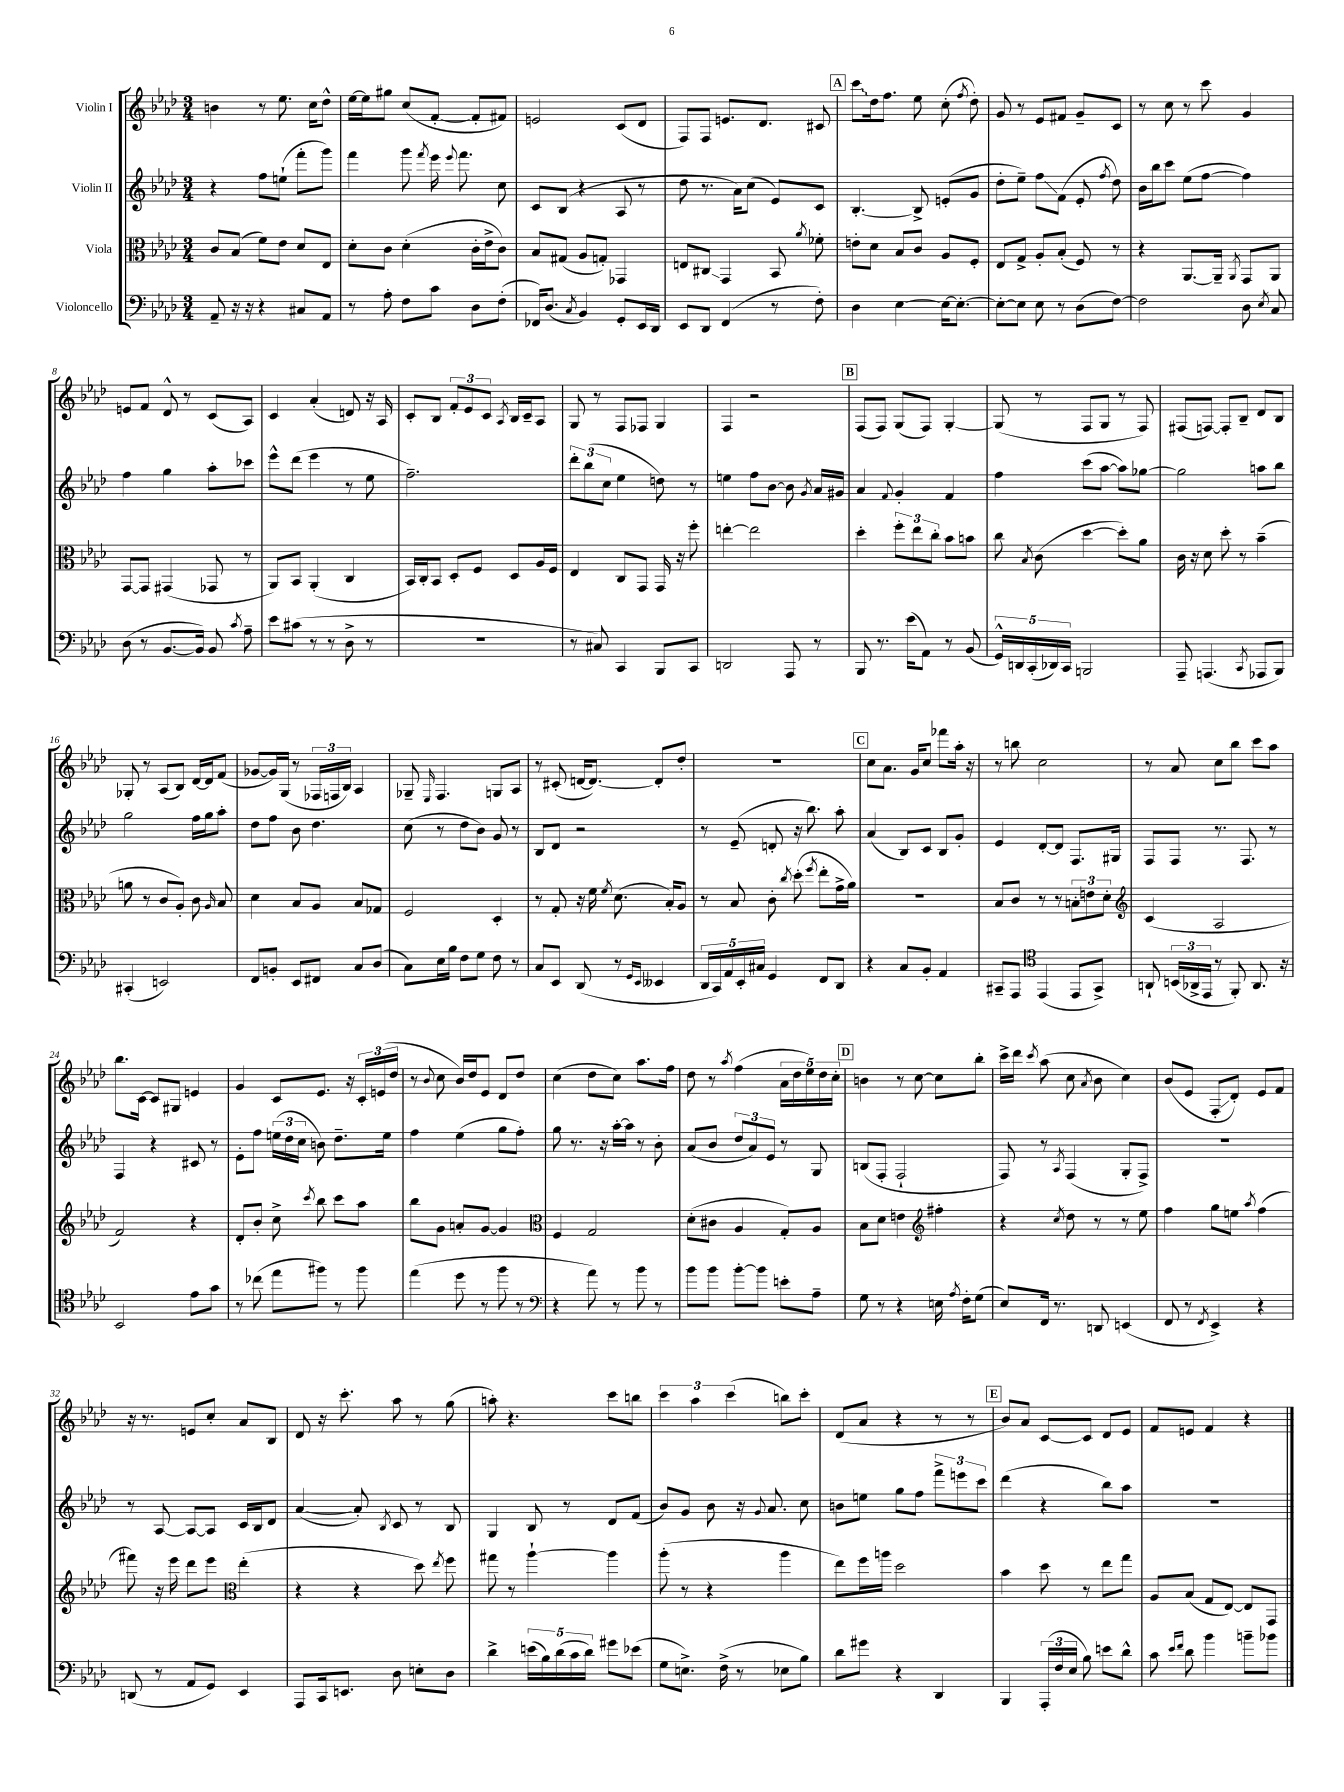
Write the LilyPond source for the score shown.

<<
\new StaffGroup <<
\new Staff = "s0" \with { instrumentName = "Violin I" } {
    \clef treble \key aes \major \numericTimeSignature \time 3/4
    \autoBeamOff b'4 r8 ees''8. c''16[ des''8]-^ |
    ees''16[~ ees''16 gis''8] c''8[( f'8]~-. f'8[-. fis'8]) |
    e'2 c'8[( des'8] |
    f8[) f8] e'8.[ des'8.] cis'8 |
    \mark \markup { \box "A" } \once \override Glissando.style = #'zigzag c'''8[\glissando des''16 f''8.] ees''8 c''8-.( \acciaccatura { f''8 } des''8-.) |
    g'8 r8 ees'8[ fis'8] g'8[-- c'8] |
    r8 c''8 r8 c'''8 g'4 |
    e'8[ f'8] des'8-^ r8 c'8[( aes8]) |
    c'4 aes'4-.( d'8) r16 aes16 |
    c'8[-. bes8] \tuplet 3/2 { f'8[-. ees'8 c'8] } \acciaccatura { aes8 } bes16[ c'16-- aes8] |
    g8 r8 f8[ fes8] g4 |
    f4 r2 |
    \mark \markup { \box "B" } f8[( f8]) g8[( f8]) g4~-. |
    g8( r8 f8[ g8] r8 f8) |
    fis8[( f8]~) f8[-. bes8]-- des'8[ bes8] |
    ges8-. r8 aes8[( bes8]) des'16[~ des'16 f'8]( |
    ges'8[~ ges'16) g16]( r8 \tuplet 3/2 { fes16[ f16 bes16]) } aes4 |
    ges8-- \grace { ees16 } f4. g8[ aes8] |
    r8 cis'8-.( d'16[~ d'8.]~) d'8[-. des''8]-. |
    R2. |
    \mark \markup { \box "C" } c''8[ aes'8.] g'16[ c''8] fes'''8[ aes''16]-. r16 |
    r8 b''8 c''2 |
    r8 aes'8 c''8[ bes''8] c'''8[ aes''8] |
    bes''8.[ c'16]~ c'8[ gis8] e'4 |
    g'4 c'8[ ees'8.] r16 \tuplet 3/2 { c'16[-. e'16( des''16] } |
    r8 \appoggiatura { bes'8 } c''8 bes'16[) des''16 ees'8] des'8[ des''8] |
    c''4( des''8[ c''8]) aes''8.[ f''16] |
    des''8 r8 \acciaccatura { aes''8 } f''4( \tuplet 5/4 { aes'16[ des''16 ees''16) des''16 c''16]-. } |
    \mark \markup { \box "D" } b'4 r8 c''8~ c''8[ bes''8]-. |
    c'''16[-> des'''16] \acciaccatura { c'''8 } aes''8( c''8 \acciaccatura { aes'8 } bes'8 c''4) |
    bes'8[( ees'8] f8[-.\glissando des'8]-.) ees'8[ f'8] |
    r16 r8. e'8[ c''8]-. aes'8[ bes8] |
    des'8 r16 c'''8.-. aes''8 r8 g''8( |
    a''8-.) r4. c'''8[ b''8] |
    \tuplet 3/2 { c'''4 aes''4 c'''4( } b''8[) c'''8]-. |
    des'8[( aes'8] r4 r8 r8 |
    \mark \markup { \box "E" } bes'8[) aes'8] c'8[~ c'8] des'8[ ees'8] |
    f'8[ e'8] f'4 r4 \bar "|." |
}
\new Staff = "s1" \with { instrumentName = "Violin II" } {
    \clef treble \key aes \major \numericTimeSignature \time 3/4
    \autoBeamOff r4 f''8[ e''8]-!( f'''8[-. g'''8]) |
    f'''4 g'''8 \acciaccatura { f'''8 } ees'''16 \appoggiatura { ees'''8 } f'''8. c''8 |
    c'8[ bes8]( r4 aes8 r8 |
    des''8 r8. aes'16[) c''8]( ees'8[) c'8] |
    \mark \markup { \box "A" } bes4.~-. bes8-> e'8[-.( g'8] |
    des''8[-. ees''8]--) f''8[\glissando f'8]( ees'8-. \acciaccatura { f''8 } des''8) |
    bes'16[ bes''16 c'''8] ees''8[( f''8]~ f''4) |
    f''4 g''4 aes''8[-. ces'''8] |
    ees'''8[-^ des'''8]( ees'''4 r8 ees''8 |
    f''2.--) |
    \tuplet 3/2 { des'''8[-. bes''8( c''8] } ees''4 d''8) r8 |
    e''4 f''8[ bes'8]~ bes'8 \acciaccatura { g'8 } aes'16[ gis'16] |
    \mark \markup { \box "B" } aes'4 \appoggiatura { f'8 } g'4-. f'4 |
    f''4 c'''8[( aes''8]~ aes''8[) ges''8]~ |
    ges''2 a''8[ bes''8] |
    g''2 f''16[ g''16 aes''8]-. |
    des''8[ f''8] bes'8 des''4. |
    c''8( r8 des''8[ bes'8]) g'8 r8 |
    bes8[ des'8] r2 |
    r8 ees'8--( d'8-. r16 bes''8.) aes''8-. |
    \mark \markup { \box "C" } aes'4( bes8[) c'8] bes8[ g'8]-. |
    ees'4 des'8[~-. des'8] f8.[ gis16] |
    f8[ f8] r8. f8. r8 |
    f4 r4 cis'8 r8 |
    ees'8[-. f''8] \tuplet 3/2 { e''16[( des''16 c''16] } b'8) des''8.[-- e''16] |
    f''4 ees''4( g''8[ f''8]-.) |
    g''8 r8. r16 aes''16[~-. aes''16] r8 bes'8-. |
    aes'8[( bes'8] \tuplet 3/2 { des''8[ aes'8) ees'8] } r8 g8 |
    \mark \markup { \box "D" } b8[( f8]-. f2-! |
    f8) r8 \acciaccatura { aes8 } f4( g8[-. f8]->) |
    R2. |
    r8 aes8~ aes8[~ aes8] c'16[ bes16 des'8] |
    aes'4~( aes'8-.) \acciaccatura { bes8 } c'8 r8 bes8 |
    g4 bes8 r8 des'8[ f'8]( |
    bes'8[) g'8] bes'8 r16 \appoggiatura { g'8 } aes'8. c''8 |
    b'8[ e''8] g''8[ f''8] \tuplet 3/2 { f'''8[-> e'''8 c'''8] } |
    \mark \markup { \box "E" } des'''4( r4 bes''8[) aes''8] |
    R2. \bar "|." |
}
\new Staff = "s2" \with { instrumentName = "Viola" } {
    \clef alto \key aes \major \numericTimeSignature \time 3/4
    \autoBeamOff c'8[ bes8]( f'8[) ees'8] des'8[ ees8] |
    des'8[-. c'8] des'4-.( c'16[-. ees'16-> c'8]) |
    bes8[ gis8]( aes8[ g8]-.) ges,4 |
    e8[ cis8]\glissando g,4 bes,8 \acciaccatura { aes'8 } fes'8-. |
    \mark \markup { \box "A" } e'8[-. des'8] bes8[ c'8] aes8[ f8]-. |
    ees8[ g8]-> aes8[-. bes8]-.( f8) r8 |
    r4 aes,8.[~ aes,16]-- \acciaccatura { aes,8 } g,8[ aes,8] |
    g,8[~ g,8] gis,4( ges,8 r8 |
    aes,8[) bes,8] aes,4-.( c4 |
    bes,16[) c16-. bes,8] des8[-. f8] des8[ aes16 f16] |
    ees4 c8[ g,8] g,16 r16 f''8-. |
    e''4~-. e''2 |
    \mark \markup { \box "B" } des''4-. \tuplet 3/2 { f''8[-. ees''8 c''8]-. } bes'8[ b'8] |
    c''8 \acciaccatura { bes8 } c'8( des''4~ des''8[-.) aes'8] |
    c'16 r16 des'8 des''8-. r8 bes'4--( |
    a'8 r8 c'8[ aes8]-.) c'8 \grace { aes16 } bes8 |
    des'4 bes8[ aes8] bes8[ ges8] |
    f2 des4-. |
    r8 g8-. r16 f'16 \acciaccatura { f'8 } des'8.( bes16[-.) aes8] |
    r8 bes8 c'8-. \acciaccatura { c''8 } des''8-.( \acciaccatura { f''8 } ees''8[-. g'16-> aes'16]) |
    \mark \markup { \box "C" } R2. |
    bes8[ c'8] r8 r8 \tuplet 3/2 { b8[-. e'8 des'8]-. } |
    \clef treble c'4( aes2 |
    f'2) r4 |
    des'8[-. bes'8]-. c''8-> \acciaccatura { c'''8 } bes''8 c'''8[ aes''8] |
    bes''8[ g'8] a'8[-. g'8]~ g'4 |
    \clef alto f4 g2 |
    des'8[-.( cis'8] aes4 g8[-.) aes8] |
    \mark \markup { \box "D" } bes8[ des'8] e'4 \clef treble fis''4-. |
    r4 \acciaccatura { c''8 } des''8 r8 r8 ees''8 |
    f''4 g''8[ e''8] \acciaccatura { aes''8 } f''4( |
    fis'''8) r16 ees'''16 des'''8[ ees'''8] \clef alto ees''4-.( |
    r4 r4 des''8) \acciaccatura { ees''8 } f''8 |
    gis''8 r8 aes''4~-! aes''4 |
    aes''8-.( r8 r4 aes''4 |
    ees''8[) f''16 a''16] des''2 |
    \mark \markup { \box "E" } bes'4 des''8 r8 ees''8[ g''8] |
    aes8[ bes8]( g8[ ees8]~) ees8[ g,8] \bar "|." |
}
\new Staff = "s3" \with { instrumentName = "Violoncello" } {
    \clef bass \key aes \major \numericTimeSignature \time 3/4
    \autoBeamOff aes,8-- r16 r16 r4 cis8[ aes,8] |
    r8 aes8-. f8[ c'8] des8[ f8]-.( |
    fes,16[) des8.]( \acciaccatura { c8 } bes,4) g,8[-. ees,16 des,16] |
    ees,8[ des,8] f,4( r8 f8-.) |
    \mark \markup { \box "A" } des4 ees4~ ees16[~ ees8.]~-. |
    ees8[~-. ees8] ees8 r8 des8[( f8]~) |
    f2 des8 \acciaccatura { ees8 } c8 |
    des8( r8 bes,8.[~ bes,16]) bes,8 \acciaccatura { c'8 } aes8-- |
    ees'8[ cis'8]( r8 r8 des8-> r8 |
    R2. |
    r8 cis8) c,4 bes,,8[ c,8] |
    d,2 aes,,8 r8 |
    \mark \markup { \box "B" } bes,,8 r8. ees'16[( aes,8]) r8 bes,8( |
    \tuplet 5/4 { g,16[-^) d,16 c,16-.( des,16) c,16] } b,,2 |
    aes,,8-- a,,4.( \acciaccatura { c,8 } aes,,8[ bes,,8]) |
    cis,4-.( e,2) |
    f,8[ b,8]-. ees,8[ fis,8] c8[ des8]( |
    c8[) ees16 bes16] f8[ g8] f8 r8 |
    c8[ ees,8] des,8( r8 \grace { g,16[ ees,16] } eeses,4 |
    \tuplet 5/4 { des,16[ c,16) aes,16 ees,16-. cis16] } g,4 f,8[ des,8] |
    \mark \markup { \box "C" } r4 c8[ bes,8]-. aes,4 |
    cis,8[-- aes,,8] \clef tenor ees,4( ees,8[ g,8]->) |
    a,8-! \tuplet 3/2 { b,16[( aes,16-> ees,16] } r8 f,8-.) aes,8. r16 |
    bes,2 ees'8[ g'8] |
    r8 ces''8( ees''8[ fis''8]) r8 fis''8 |
    ees''4( des''8 r8 f''8 r8 |
    \clef bass r4 aes'8) r8 bes'8 r8 |
    bes'8[ bes'8] bes'8[~-. bes'8] e'8[-. aes8]-- |
    \mark \markup { \box "D" } g8 r8 r4 e16 \acciaccatura { aes8 } f16[-. g8]( |
    ees8[) f,16] r8. d,8 e,4( |
    f,8 r8 \acciaccatura { f,8 } ees,4->) r4 |
    d,8( r8 aes,8[ g,8]) ees,4 |
    aes,,8[ c,16 e,8.] des8 e8[-. des8] |
    des'4-> \tuplet 5/4 { e'16[( bes16) des'16( c'16 des'16]) } gis'8[ ees'8]( |
    g8[ e8.]->) f16->( r8 ees8[ bes8]) |
    des'8[ gis'8] r4 des,4 |
    \mark \markup { \box "E" } bes,,4 \tuplet 3/2 { aes,,16[-.( f16 ees16] } bes8) e'8[ des'8]-^ |
    c'8 \grace { ees'16[ f'16] } des'8 bes'4 b'8[-- bes'8] \bar "|." |
}
>>
>>
